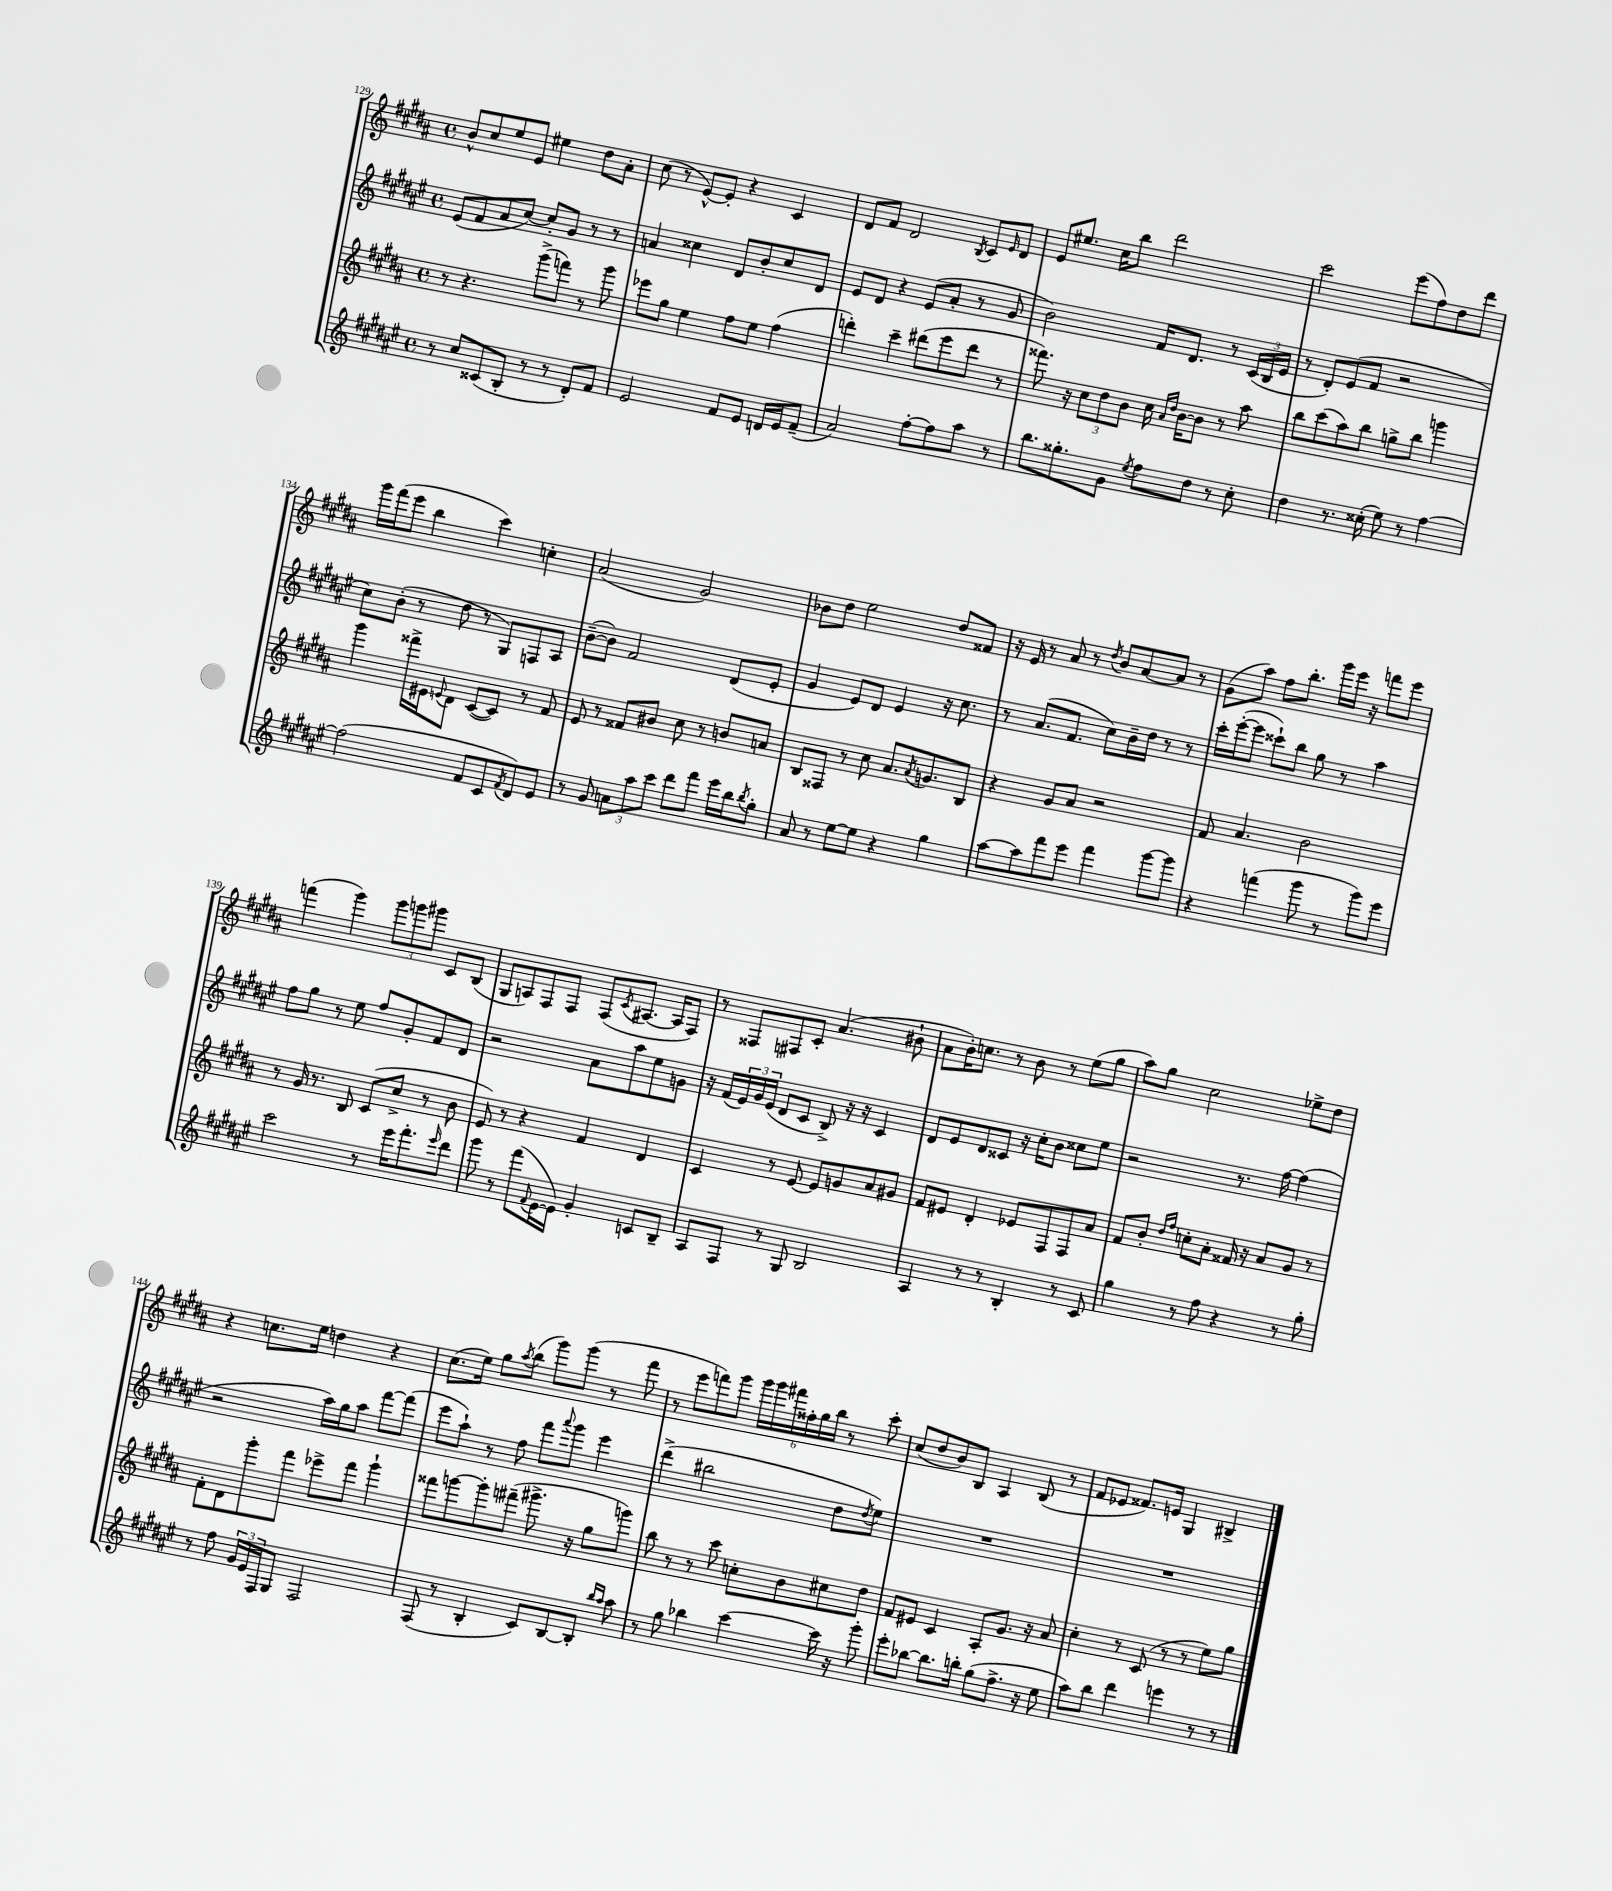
<<
\new StaffGroup <<
\new Staff = "s0" {
    \clef treble \key b \major \defaultTimeSignature \time 4/4
    b'8-^ cis''8 e''8 e'8 eis''4 dis''8 ais'8-. |
    cis''8( r8 e'8~-^) e'8-. r4 cis'4 |
    dis'8 fis'8 dis'2 \acciaccatura { b8 } cis'8 \grace { e'16 } dis'8 |
    e'8 eis''8. cis''16 b''8 dis'''2 |
    cis'''2 e'''8( fis''8) dis''8 dis'''8 |
    gis'''16 fis'''16( e'''8 b''4 cis'''4) c''4-. |
    ais'2( gis'2) |
    bes'8 dis''8 e''2 dis''8 fisis'8 |
    r16 e'16 r8 ais'8 r8 \acciaccatura { dis''8 } b'8 ais'8~ ais'8 r8 |
    gis'8( ais''8) fis''8 b''8.-. gis'''16 e'''16 r16 f'''8 e'''8 |
    f'''4( gis'''4) \tuplet 3/2 { gis'''8 g'''8 gis'''8 } cis'8 b8( |
    gis8 a8) fis8 fis8 fis8( \acciaccatura { cis'8 } ais8.~ ais16 fis8) |
    r8 fisis8 fis8 cis'8-. ais'4.( bis'8-! |
    ais'8 b'16-.) c''8. r8 b'8 r8 e''8( gis''8 |
    ais''8) gis''8 cis''2 ees''8-> dis''8 |
    r4 c''8. e''16 d''4 r4 |
    cis''8.( e''16) gis''8 \acciaccatura { ais''8 } b''8( gis'''8) gis'''8( r8 fis'''8 |
    r8 e'''8 f'''8) gis'''8 \tuplet 6/4 { gis'''16 gis'''16 fis'''16 fisis''16-. gis''16 b''16 } r8 cis'''8-. |
    cis''8( dis''8 b'8) b8 ais4 b8( r8 |
    fis'8 ees'8 fisis'8.) e'16 gis4 bis4-> \bar "|." |
}
\new Staff = "s1" {
    \clef treble \key fis \major \defaultTimeSignature \time 4/4
    eis'8( fis'8 ais'8 cis''8~) cis''8-. gis'8 r8 r8 |
    a'4 cisis''4 dis'8 b'8-. cisis''8 dis'8 |
    eis'8 dis'8 r4 eis'8( ais'8-. r8 gis'8 |
    b'2) fis'16 dis'8. r8 \tuplet 3/2 { cis'16( b16 eis'16 } |
    r8 dis'8-.) eis'8( fis'8 r2 |
    cis''8) b'8-.( r8 dis''8 r8 gis8) f8 ais8 |
    b'8~--( b'8) fis'2 dis'8( eis'8-. |
    gis'4 eis'8) dis'8 eis'4 r16 cis''8. |
    r8 ais'8.( fis'8. cis''8) b'16-- dis''16 r8 r8 |
    cis'''16-. eis'''16~-.( eis'''8 cisis'''8-!) b''8 gis''8 r8 ais''4 |
    fis''8 gis''8 r8 eis''8 fis''8 gis'8-. fis'8 dis'8 |
    r2 ais'8 ais''8 eis''8 g'8 |
    r16 fis'16( \tuplet 3/2 { eis'16) gis'16 eis'16( } dis'8 cis'8 b8->) r16 r16 cis'4 |
    dis'8 eis'8 dis'8 cisis'8 r16 cis''16-. b'8 cisis''8 eis''8 |
    r2 r8. fis''16~ fis''4( |
    r2 ais''16) gis''16 ais''8 fis'''8~ fis'''8( |
    eis'''8 ais''8-!) r8 fis''8 fis'''8 \appoggiatura { ais'''8 } gis'''8 eis'''4 |
    dis'''4->( bis''2 dis''8 \acciaccatura { dis''8 } eis''8) |
    R1 |
    R1 \bar "|." |
}
\new Staff = "s2" {
    \clef treble \key b \major \defaultTimeSignature \time 4/4
    r8 r4. gis'''8->( f'''8) r8 gis'''8 |
    ees'''8 gis''8 e''4 fis''8 e''8 fis''4( |
    d'''4-.) cis'''4-- dis'''8( e'''8 dis'''8 r8 |
    fisis'''8.) r16 \tuplet 3/2 { cis''8 dis''8 b'8 } cis''16 \grace { ais'16 dis''16 } b'16~ b'8 r8 ais''8 |
    b''8 cis'''8( ais''8) b''8 g''8-> b''8 g'''4 |
    gis'''4 fisis'''16-> eis'16 \appoggiatura { e'8 } dis'8 cis'8~( cis'8) r8 fis'8 |
    e'8 r8 fisis'8 bis'8 cis''8 r8 b'8 a'8 |
    b8 fisis8 r8 cis''8 ais'8. \acciaccatura { ais'8 } g'8. b8 |
    r4 gis'8 ais'8 r2 |
    fis'8 ais'4. b'2 |
    r8 gis'16 r8. b8 cis'8( cis''8-> r8 b'8 |
    e'8) r8 r4 fis'4 dis'4 |
    cis'4 r8 e'8~ e'8 g'8 ais'8 gis'8 |
    fis'8 eis'8 dis'4-. ees'8 fis8 fis8 ais'8 |
    fis'8 b'8-. \grace { dis''16 fis''16 } c''8-. ais'8-. fisis'16 r16 ais'8 gis'8 r8 |
    fis'8-. dis'8 gis'''8-. fis'''8 ees'''8-> fis'''8 gis'''4-! |
    fisis'''8 g'''8~ g'''8-. fis'''8--( gis'''8.-> r16 gis''8 g'''8) |
    b''8 r8 r8 cis'''8 c''8-. b'8 cis''8 dis''8 |
    fis'8 eis'8 cis'4 ais8-. gis'8. r16 ais'8 |
    cis''4-. r8 cis'8( r8 r8 e''8) gis''8 \bar "|." |
}
\new Staff = "s3" {
    \clef treble \key fis \major \defaultTimeSignature \time 4/4
    r8 cis''8 cisis'8( b8-. r8 r8 dis'8-.) fis'8 |
    eis'2 fis'8 eis'8 d'16 eis'16 fis'8--( |
    ais'2) fis''8~-. fis''8 ais''8 r8 |
    b''8. gisis''8.-. gis'8 \acciaccatura { eis''8 } fis''8 dis''8 r8 cis''8-. |
    dis''4 r8. cisis''16-.( eis''8) r8 fis''4~ |
    fis''2( fis'8 cis'8 \acciaccatura { fis'8 } dis'8) eis'8 |
    r8 gis'8 \tuplet 3/2 { a'8 ais''8 cis'''8 } dis'''8 fis'''8 eis'''16 b''16 \acciaccatura { b''8 } gis''8-. |
    ais'8 r8 eis''8~ eis''8 r4 gis''4 |
    ais''8~ ais''8 fis'''8 eis'''8 fis'''4 gis'''8~ gis'''8 |
    r4 f'''4( gis'''8 r8 gis'''8) eis'''8 |
    cis'''2 r8 eis'''16 fis'''8.-. \grace { eis'''16 } dis'''8 |
    gis'''8 r8 fis'''8( \appoggiatura { fis'8 } eis'16~ eis'16) gis'4-. c'8 b8-- |
    ais8 fis8 r8 gis8 b2 |
    ais4 r8 r8 b4-. r8 cis'8 |
    gis''4 r8 fis''8 r4 r8 gis''8-. |
    r8 fis''8 \tuplet 3/2 { gis'16 eis'16 fis16 } gis8 fis2 |
    fis8( r8 b4-. cis'8) b8~ b8-. \grace { b''16 ais''16 } ais''8 |
    r8 gis''8 bes''4 cis'''4~ cis'''16 r16 gis'''8-. |
    eis'''8-. bes''8~ bes''8. b''16-. gis''8( fis''8.-> r16 eis''8 |
    ais''8) b''8 dis'''4 e'''4 r8 r8 \bar "|." |
}
>>
>>
\layout { \context { \Score currentBarNumber = #129 } }
